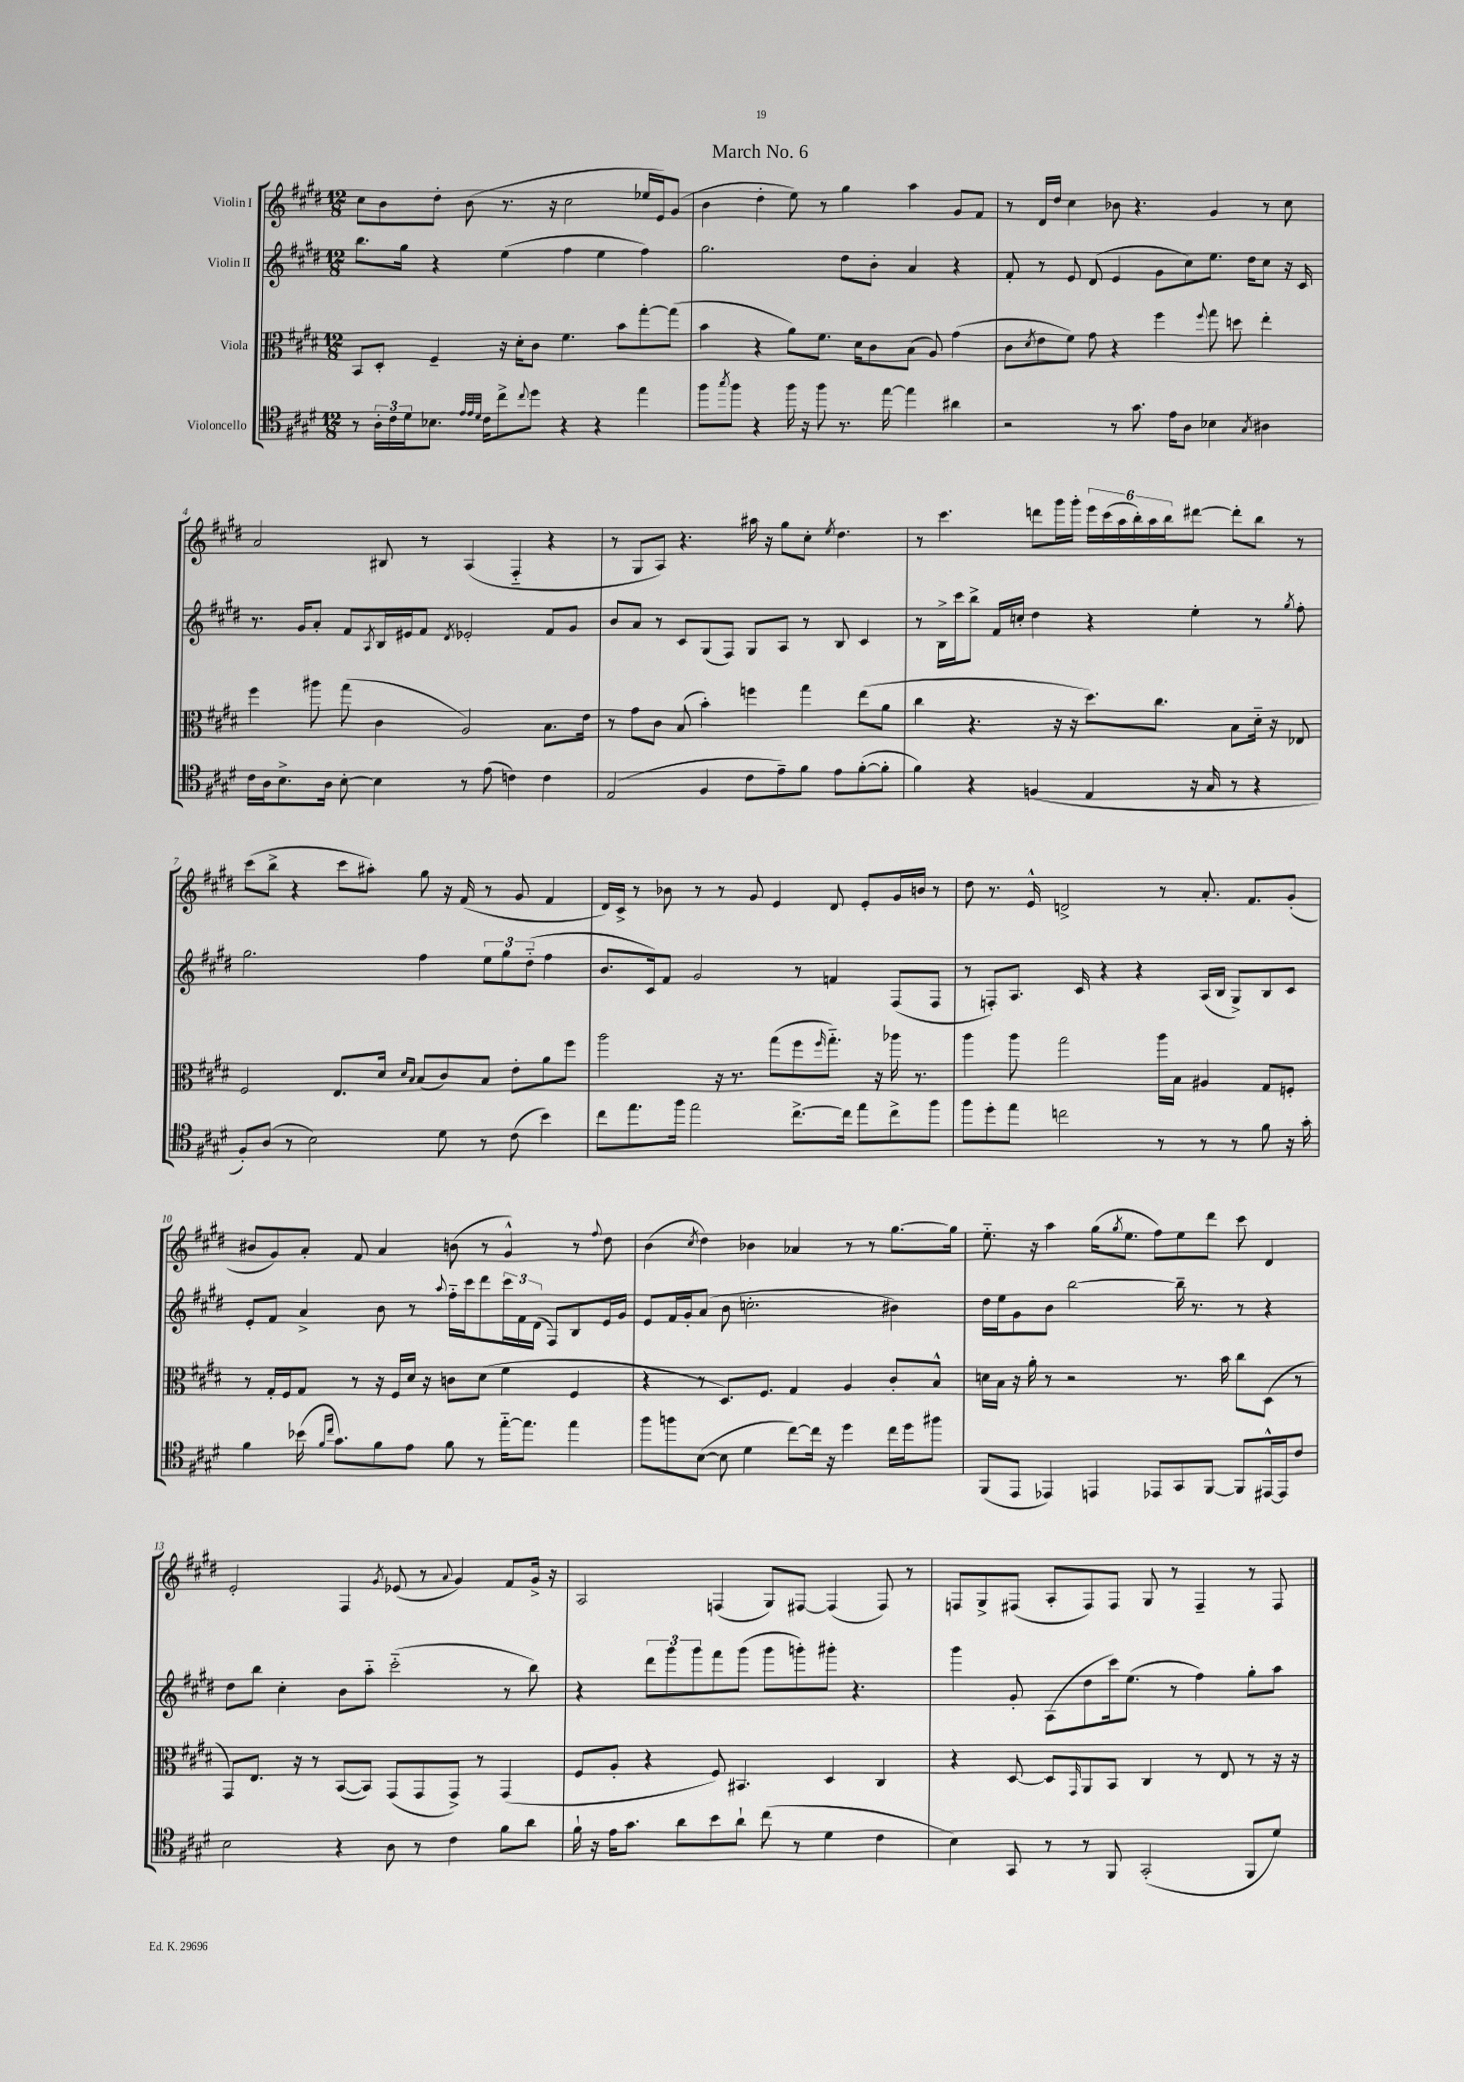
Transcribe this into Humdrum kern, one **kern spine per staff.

**kern	**kern	**kern	**kern
*staff4	*staff3	*staff2	*staff1
*clefC4	*clefC3	*clefG2	*clefG2
*k[f#c#g#d#]	*k[f#c#g#d#]	*k[f#c#g#d#]	*k[f#c#g#d#]
*M12/8	*M12/8	*M12/8	*M12/8
8r	8BB/L	8.bb\L	8cc#\L
24A'\LL	8D#'/J	.	8b\
24c#\	.	.	.
.	.	16gg#\Jk	.
24d#\J	.	.	.
8.B-\J	4F#~/	4r	8dd#'\J
.	.	.	(8b\
32qqe/LLL	.	.	.
32qqe/	.	.	.
32qqd#/JJJ	.	.	.
16c#\LK	.	.	.
8cc#^\	16r	(4ee\	8.r
.	16d#'\LK	.	.
8qqcc#/	.	.	.
8dd#\J	8c#\J	.	.
.	.	.	16r
4r	4.f#\	4ff#\	2cc#\
4r	.	4ee\	.
.	8b\L	.	.
4ee\	[8gg#'\	4ff#\)	16ee-/LL
.	.	.	16e/J)
.	(8gg#\]J	.	(8g#/J
=	=	=	=
8ff#\L	4b\	2.gg#\	4b\
8qgg#/	.	.	.
8ff#\J	.	.	.
4r	4r	.	4dd#'\
16ff#\	8a\L)	.	8ee\)
16r	.	.	.
8ff#\	8.f#\J	.	8r
8.r	.	8dd#\L	4gg#\
.	16d#\LK	.	.
.	8c#\	8b'\J	.
[16ee\	.	.	.
4ee\]	(8B\J	4a/	4aa\
.	8A/)	.	.
4a#\	(4g#\	4r	8g#/L
.	.	.	8f#/J
=	=	=	=
2r	8c#\L	8f#'/	8r
.	8qd#/	.	.
.	8e\	8r	16d#/LL
.	.	.	16dd#/JJ
.	8f#\J)	8e/	4cc#\
.	8g#\	(8d#/	.
8r	4r	4e/	8b-\
8.g#\	.	.	4.r
.	4ff#\	8g#\L	.
16e\LK	.	.	.
8A\J	.	8cc#\)	.
.	8qqff#/	.	.
4B-\	8gg#\	8.ee\J	4g#/
.	8dd\	.	.
.	.	16dd#\LK	.
8qG#/	.	.	.
4A#\	4ee'\	8cc#\J	8r
.	.	16r	8cc#\
.	.	16c#/	.
=	=	=	=
16c#\LL	4ff#\	8.r	2a/
16A\J	.	.	.
8.B^\	.	.	.
.	.	16g#/LK	.
.	8aa#\	8a'/J	.
16A\Jk	.	.	.
[8B'\	(8gg#\	8f#/L	.
.	.	8qA/	.
4B\]	4c#\	16B/L	8B#/
.	.	16e#/J	.
.	.	8f#/J	8r
.	.	8qd#/	.
8r	2A/)	2e-'/	(4A/
(8e\	.	.	.
4c\)	.	.	4F#'~/
4c\	8.B\L	8f#/L	4r
.	.	8g#/J	.
.	16e\Jk	.	.
=	=	=	=
(2E/	8r	8b/L	8r
.	8g#\L	8a/J	8G#/L
.	8c#\J	8r	8A/J)
.	(8B/	8c#/L	4.r
4F#/	4b'\)	(8G#/	.
.	.	8F#/J)	.
8c#\L	4ff\	8G#/L	16aa#\
.	.	.	16r
8e~\)	.	8A/J	8gg#\L
8f#\J	4gg#\	8r	8cc#'\J
.	.	.	8qee/
8e\L	.	8B/	4.dd#\
([8f#'\	(8ee\L	4c#/	.
8f#'\]J	8a\J	.	.
=	=	=	=
4f#\)	4cc#\	8r	8r
.	.	16B^\LL	4.ccc#\
.	.	16ccc#\J	.
4r	4.r	8bb^\J	.
.	.	16f#/LL	.
.	.	16cc'/JJ	.
(4F/	.	4dd#\	8ddd\L
.	16r	.	16ggg#\L
.	16r	.	16ggg#'\JJ
4E/	8.dd#\L)	4r	24eee\LL
.	.	.	(24ccc#\
.	.	.	24aa\
.	.	.	24bb'\)
.	.	.	24aa\
.	8.cc#\J	.	.
.	.	.	24bb\J
16r	.	4ee'\	[8ddd#\J
16G#/	.	.	.
8r	8B\L	.	8ddd#'\]L
4r	16d#'~\Jk	8r	8bb\J
.	16r	.	.
.	.	8qgg#/	.
.	8E-/	8ff#'\	8r
=	=	=	=
8F#'/L)	2F#/	2.gg#\	(8ccc#\L
(8A/J	.	.	8bb^\J
8r	.	.	4r
2B\)	.	.	.
.	8.E/L	.	8ccc#\L
.	.	.	8aa#'\J)
.	16d#/Jk	.	.
.	16qqd#/LL	.	.
.	16qqB/JJ	.	.
.	(8B/L	4ff#\	8gg#\
8d#\	8c#/)	.	16r
.	.	.	(16f#/
8r	8B/J	12ee\L	8r
.	.	12gg#\	.
(8c#\	8e'\L	.	8g#/
.	.	(12dd#'~\J	.
4b\)	8a\	4ff#\	4f#/
.	8ff#\J	.	.
=	=	=	=
8cc#\L	2aa\	8.b/L	16d#/LL)
.	.	.	16c#^/JJ
8.ee\	.	.	8r
.	.	16c#/k)	.
.	.	8f#/J	8b-\
16ff#\Jk	.	.	.
2ee\	.	2g#/	8r
.	16r	.	8r
.	8.r	.	.
.	.	.	8g#/
.	(8gg#\L	.	4e/
[8.cc#^\L	8ff#\	8r	.
.	16qqff#/	.	.
.	8.gg#'~\J)	4f/	8d#/
16cc#\]Jk	.	.	.
8ee\L	.	.	8e'/L
.	16r	.	.
8cc#^\	16aa-\	(8F#/L	16g#/L
.	8.r	.	16b/JJ
8ff#\J	.	8F#/J	8r
=	=	=	=
8ff#\L	4aa\	8r	8dd#\
8dd#'\	.	8F'/L)	8.r
8ee\J	8aa\	8.A/J	.
.	.	.	16e^^/
2cc\	2gg#\	.	2d^/
.	.	16c#/	.
.	.	4r	.
.	.	4r	.
8r	16aa\LL	.	8r
.	16B\JJ	.	.
8r	4A#/	(16A/LL	8.a'/
.	.	16B/JJ	.
8r	.	8G#^/L)	.
.	.	.	8.f#/L
8f#\	8G#/L	8B/	.
16r	8F'/J	8c#/J	(8g#'/J
16g#'\	.	.	.
=	=	=	=
4f#\	8r	8e'/L	8b#/L
.	16G#'/LL	8f#/J	8g#/)
.	16F#/J	.	.
(16b-\	8G#/J	4a^/	8a'/J
16qqf#/LL	.	.	.
16qqcc#/JJ	.	.	.
8.g#\L)	.	.	.
.	8r	.	8f#/
8f#\	16r	8b\	4a/
.	16F#/LL	.	.
8e\J	16d#/JJ	8r	.
.	16r	.	.
.	.	8qqaa/	.
8f#\	8c\L	16ff#'~\LL	(8b\
.	.	16ccc#\J	.
8r	(8d#\J	8ddd#\	8r
[16ee'~\LK	4f#\	24ccc#\L	4g#^^/)
.	.	24f#\	.
8.ee\]J	.	.	.
.	.	(24d#\JJ	.
.	.	8F#/L)	.
4ee\	4F#/	8B/	8r
.	.	.	8qqff#/
.	.	16e/L	8dd#\
.	.	16g#/JJ	.
=	=	=	=
8ff#\L	4r	8e/L	(4b\
8ff\	.	16f#/L	.
.	.	16g#'/J	.
.	.	.	8qcc#/
([8B\J	8r	(8a/J	4dd#\)
8B\]	8.D#/L)	8b\	.
4d#\	.	2.cc'\	4b-\
.	8.F#/J	.	.
[8cc#\L)	4G#/	.	4a-/
16cc#\]Jk	.	.	.
16r	.	.	.
4dd#\	4A/	.	8r
.	.	.	8r
16cc#\LL	8c#'/L	4b#\)	[8.gg#\L
16dd#\J	.	.	.
8ff#\J	8B^^/J	.	.
.	.	.	16gg#\]Jk
=	=	=	=
(8FF#/L	16d\LL	16dd#\LL	8.ee'~\
.	16B\JJ	16ee\J	.
8EE/J	16r	8g#\	.
.	16a'\	.	16r
4EE-/)	8r	8b\J	4aa\
.	2r	[2bb\	.
4EE/	.	.	(16gg#\LK
.	.	.	8qgg#/
.	.	.	8.ee\J
8EE-/L	.	.	8ff#\L)
8GG#/	8.r	16bb~\]	8ee\
.	.	8.r	.
[8FF#/J	.	.	8ddd#\J
.	16b\	.	.
8FF#/]L	8cc#\L	8r	8ccc#\
[16EE#^^/L	(8D#\J	4r	4d#/
16EE#/]J	.	.	.
8c#/J	8r	.	.
=	=	=	=
2B\	8GG#/L)	8dd#\L	2e'/
.	8.E/J	8bb\J	.
.	.	4cc#'\	.
.	16r	.	.
.	8r	.	.
4r	([8BB/L	8b\L	4F#/
.	8BB/]J)	8aa'~\J	.
.	.	.	8qg#/
8A\	(8GG#/L	(2ccc#'~\	(8e-/
8r	8GG#/	.	8r
.	.	.	8qqa/
4c#\	8GG#^/J)	.	4g#/)
.	8r	.	.
8f#\L	(4GG#/	8r	8f#/L
8a\J	.	8bb\)	16g#^/Jk
.	.	.	16r
=	=	=	=
16f#`\	8F#/L	4r	2A/
16r	.	.	.
16e\LK	8A'/J	.	.
8.g#\J	.	.	.
.	4r	12ddd#\L	.
.	.	12ggg#\	.
8a\L	.	.	.
.	.	12ggg#\	.
8b\	8F#/)	8fff#\	(4F/
8a`\J	4.BB#/	(8ggg#\J	.
(8cc#\	.	8ggg#\L	8G#/L)
8r	.	8ggg'\)	[8F#/J
4d#\	4D#/	8ggg#'\J	(4F#/]
.	.	4.r	.
4c#\	4C#/	.	8F#/)
.	.	.	8r
=	=	=	=
4B\)	4r	4ggg#\	8F/L
.	.	.	8G#^/
8GG#/	[8D#/	8g#'/	(8F#/J
8r	8D#/]L	(8A\L	8A'/L
.	16qqGG#/	.	.
8r	8AA/	8dd#\	8F#/)
8FF#/	8BB/J	16ccc#\k)	8F#/J
.	.	(8.ee\J	.
(2GG#'/	4C#/	.	8G#/
.	.	8r	8r
.	8r	4ff#\)	4F#~/
.	8E/	.	.
8FF#/L	8r	8gg#'\L	8r
8d#/J)	16r	8aa\J	8F#/
.	16r	.	.
==	==	==	==
*-	*-	*-	*-
